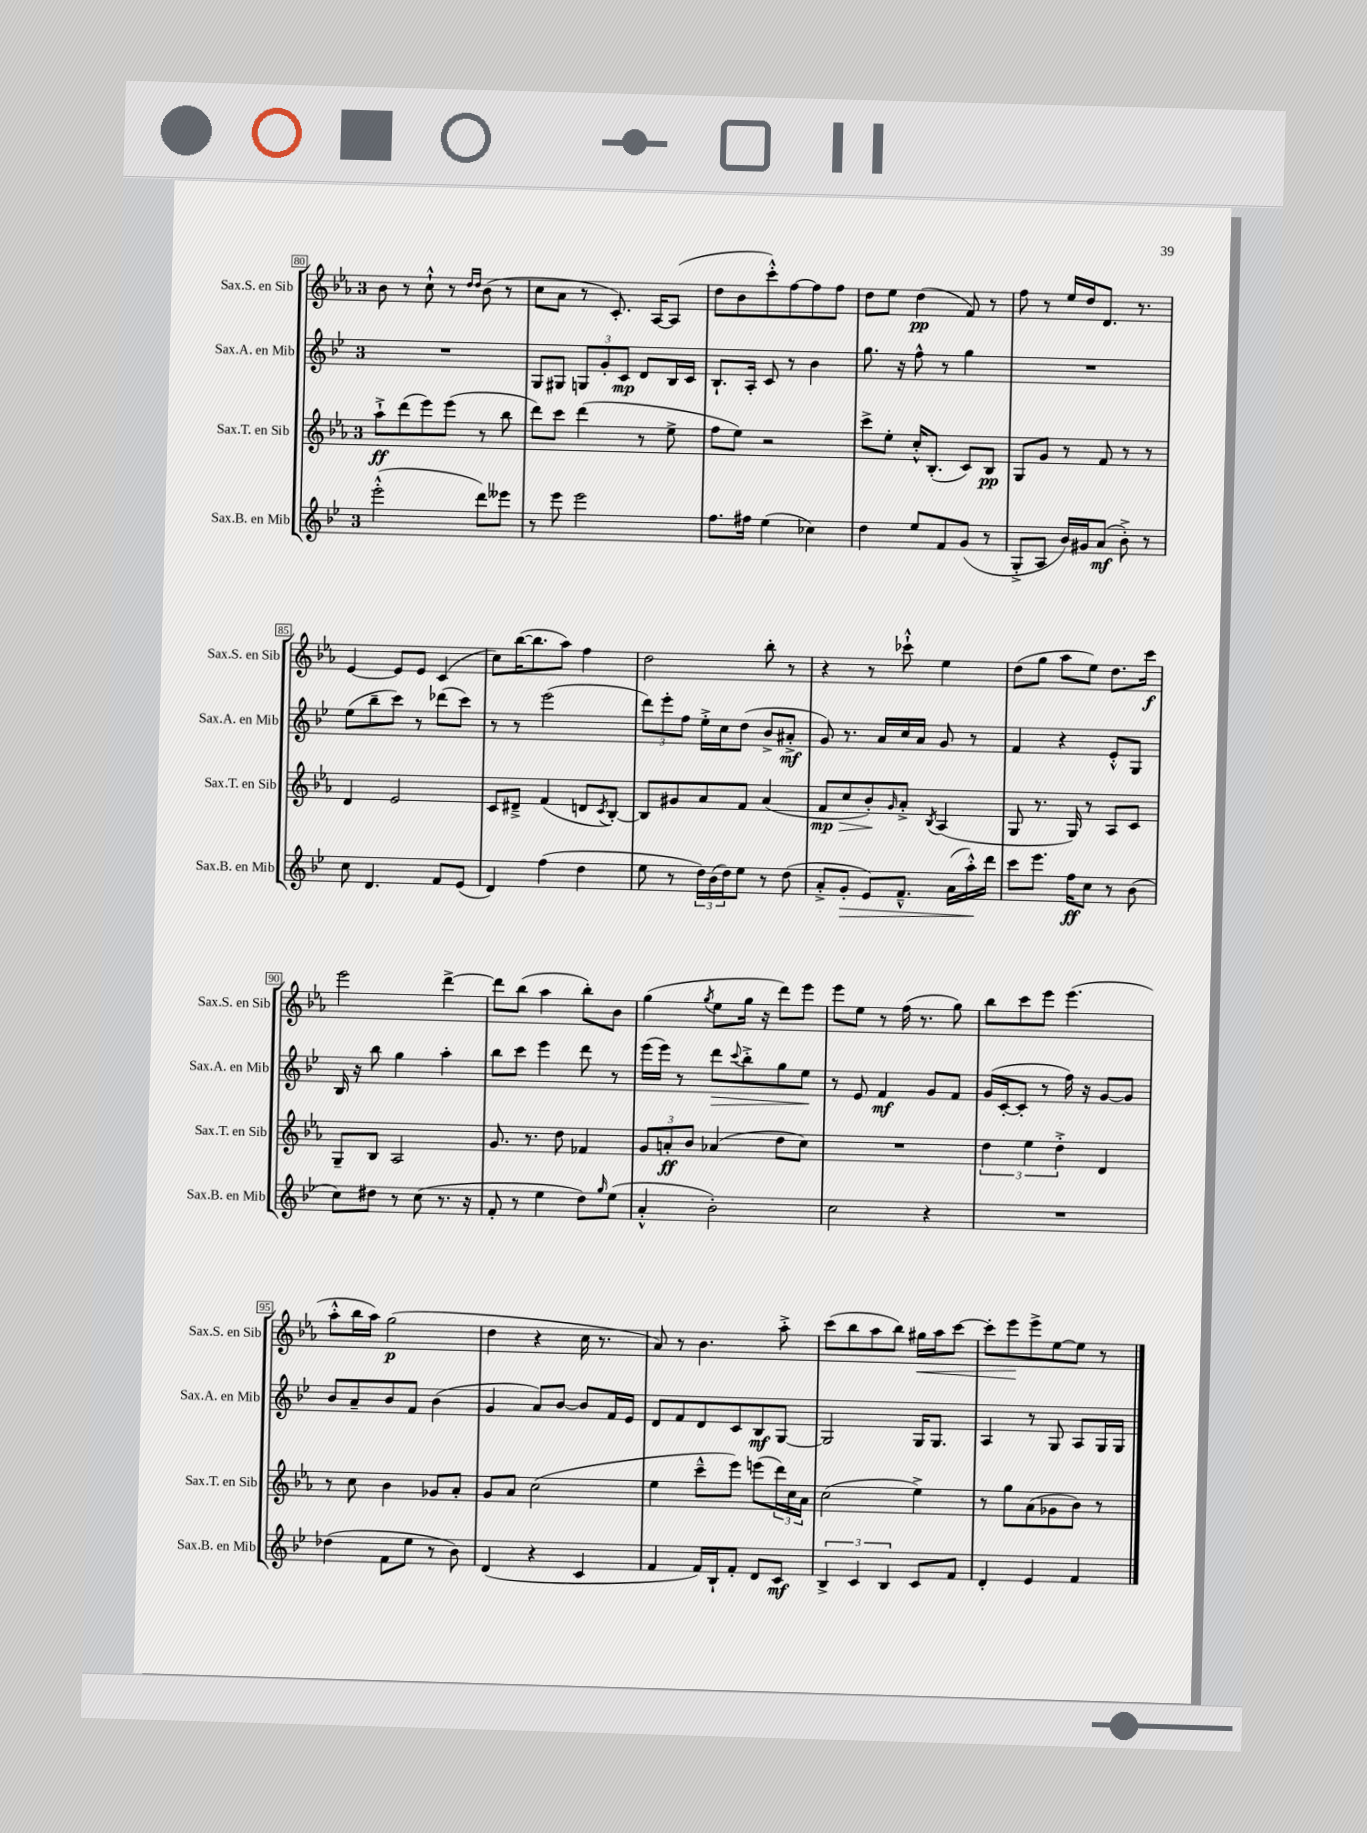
<<
\new StaffGroup <<
\new Staff = "s0" \with { instrumentName = "Sax.S. en Sib" shortInstrumentName = "Sax.S. en Sib" } {
    \clef treble \key ees \major \once \override Staff.TimeSignature.style = #'single-digit \time 3/4
    bes'8 r8 c''8-!-^ r8 \grace { d''16 d''16 } bes'8( r8 |
    c''8 aes'8 r8 c'8.-.) aes16~ aes8( |
    d''8 bes'8 c'''8-.-^) f''8~ f''8 f''8 |
    d''8 ees''8 d''4\pp( f'8) r8 |
    f''8 r8 ees''16 d''16 d'8. r8. |
    ees'4~ ees'8 ees'8 c'4( |
    c''8) bes''16~( bes''8. aes''8) f''4 |
    d''2 bes''8-. r8 |
    r4 r8 ces'''8-!-^ ees''4 |
    d''8( g''8 aes''8 ees''8) d''8. c'''16\f |
    ees'''2 d'''4~-> |
    d'''8 bes''8( aes''4 bes''8-.) bes'8 |
    g''4( \acciaccatura { g''8 } ees''8 g''16 r16 d'''8) ees'''8 |
    ees'''8 ees''8 r8 f''16( r8. g''8) |
    bes''8 c'''8 ees'''8 ees'''4.( |
    aes''8-.-^ bes''16 aes''16) g''2\p( |
    d''4 r4 c''16 r8. |
    aes'8) r8 bes'4. aes''8-.-> |
    c'''8( bes''8 aes''8 bes''8) gis''16\< aes''16 c'''8~ |
    c'''8-. ees'''8\! ees'''8-> ees''8~ ees''8 r8 \bar "|." |
}
\new Staff = "s1" \with { instrumentName = "Sax.A. en Mib" shortInstrumentName = "Sax.A. en Mib" } {
    \clef treble \key bes \major \once \override Staff.TimeSignature.style = #'single-digit \time 3/4
    R2. |
    g8 gis8 \tuplet 3/2 { g8 g'8-. c'8\mp } d'8 bes16 c'16 |
    bes8.-! a16-. c'8 r8 bes'4 |
    g''8. r16 f''8-^ r8 g''4 |
    R2. |
    ees''8( bes''8-- c'''8) r8 des'''8( c'''8) |
    r8 r8 ees'''2( |
    \tuplet 3/2 { d'''8) ees'''8-. f''8 } ees''16-.-> c''16 d''8( bes'8-> ais'8-.->\mf |
    g'8) r8. a'16 c''16 a'16 g'8 r8 |
    f'4 r4 ees'8-.-^ g8 |
    bes16 r16 bes''8 g''4 a''4-. |
    bes''8 c'''8 ees'''4 d'''8 r8 |
    ees'''16( ees'''16) r8 d'''8\> \appoggiatura { c'''8 } bes''8-.-> g''8 ees''8\! |
    r8 ees'8 f'4\mf g'8 f'8 |
    g'16( c'16~-. c'8-. r8 f''16) r16 g'8~ g'8 |
    bes'8 a'8-- bes'8 f'8 bes'4( |
    g'4 a'8) bes'8~ bes'8 f'16 ees'16 |
    d'8 f'8 d'8 c'8 bes8\mf g8~ |
    g2 g16 g8. |
    a4 r8 g8 a8 g16 g16 \bar "|." |
}
\new Staff = "s2" \with { instrumentName = "Sax.T. en Sib" shortInstrumentName = "Sax.T. en Sib" } {
    \clef treble \key ees \major \once \override Staff.TimeSignature.style = #'single-digit \time 3/4
    aes''8-!->\ff d'''8( ees'''8) ees'''8( r8 bes''8 |
    d'''8) c'''8 d'''4( r8 ees''8-> |
    f''8 ees''8) r2 |
    c'''8-> ees''8-. c''16-.-^ bes8.-.( c'8) bes8\pp |
    g8 g'8 r8 f'8 r8 r8 |
    d'4 ees'2 |
    c'8 dis'8---> f'4( d'8 \acciaccatura { c'8 } bes8~-.) |
    bes8 gis'8 aes'8 f'8 aes'4( |
    f'8\mp\> c''8 bes'8-.\!) \grace { g'16 } aes'8-.-> \acciaccatura { bes8 } aes4( |
    g8 r8. g16) r8 aes8 c'8 |
    g8-- bes8 aes2 |
    g'8. r8. d''8 fes'4 |
    \tuplet 3/2 { g'8 a'8-.\ff bes'8 } aes'4( d''8 c''8) |
    R2. |
    \tuplet 3/2 { d''4 ees''4 d''4-.-> } d'4 |
    r8 c''8 bes'4 ges'8 aes'8-. |
    g'8 aes'8 c''2( |
    ees''4 c'''8---^ ees'''8) e'''8( \tuplet 3/2 { d'''16) c''16 aes'16 } |
    c''2( ees''4->) |
    r8 g''8 aes'8( ges'8 bes'8) r8 \bar "|." |
}
\new Staff = "s3" \with { instrumentName = "Sax.B. en Mib" shortInstrumentName = "Sax.B. en Mib" } {
    \clef treble \key bes \major \once \override Staff.TimeSignature.style = #'single-digit \time 3/4
    ees'''2-.-^( d'''8) eeses'''8 |
    r8 ees'''8 ees'''2 |
    f''8. fis''16 ees''4( ces''4) |
    d''4 ees''8 f'8 g'8( r8 |
    g8-.-> a8 bes'16) gis'16 a'8\mf( bes'8-.->) r8 |
    c''8 d'4. f'8 ees'8( |
    d'4) f''4( d''4 |
    ees''8 r8 \tuplet 3/2 { d''16) bes'16( d''16) } ees''8 r8 d''8( |
    a'8-.-> g'8-.\> ees'8) f'8.---^ a'16( a''16-.-^\!) d'''16 |
    c'''8 ees'''8. f''16\ff c''8 r8 bes'8( |
    c''8) dis''8 r8 c''8( r8. r16 |
    f'8-. r8 ees''4 d''8) \grace { g''16 } ees''8( |
    a'4-.-^ bes'2-.) |
    c''2 r4 |
    R2. |
    des''4( f'8 ees''8 r8 bes'8) |
    d'4( r4 c'4 |
    f'4 f'16) bes16-! f'8-. d'8 c'8\mf |
    \tuplet 3/2 { bes4-> c'4 bes4 } c'8 f'8 |
    d'4-. ees'4 f'4 \bar "|." |
}
>>
>>
\layout { \context { \Score currentBarNumber = #80 \override BarNumber.stencil = #(make-stencil-boxer 0.1 0.3 ly:text-interface::print) } }
